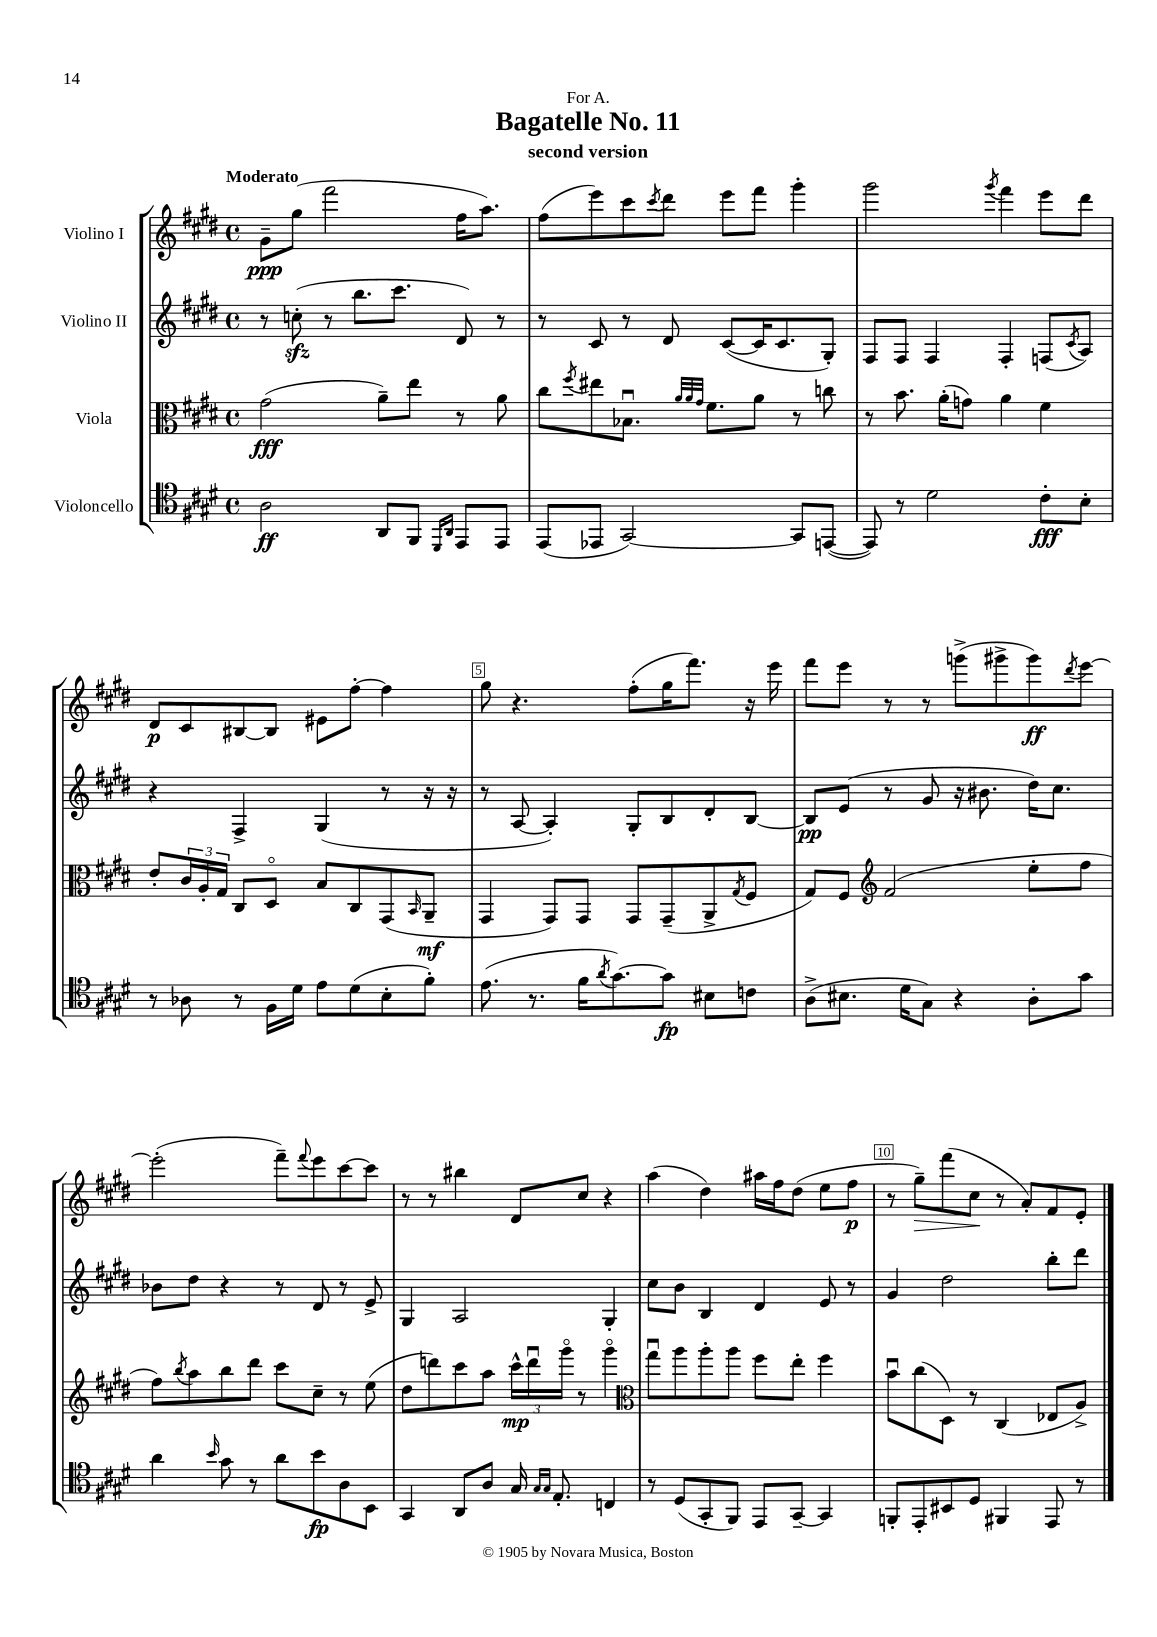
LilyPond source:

\header { title = "Bagatelle No. 11" subtitle = "second version" dedication = "For A." }
<<
\new StaffGroup <<
\new Staff = "s0" \with { instrumentName = "Violino I" } {
    \clef treble \key e \major \defaultTimeSignature \time 4/4 \tempo "Moderato"
    gis'8--\ppp gis''8( fis'''2 fis''16 a''8.) |
    fis''8( e'''8) cis'''8 \acciaccatura { cis'''8 } dis'''8 e'''8 fis'''8 gis'''4-. |
    gis'''2 \acciaccatura { gis'''8 } fis'''4 e'''8 dis'''8 |
    dis'8\p cis'8 bis8~ bis8 eis'8 fis''8~-. fis''4 |
    gis''8 r4. fis''8-.( gis''16 fis'''8.) r16 e'''16 |
    fis'''8 e'''8 r8 r8 g'''8->( gis'''8-> gis'''8\ff) \acciaccatura { dis'''8 } e'''8~ |
    e'''2-.( fis'''8--) \appoggiatura { fis'''8 } e'''8 cis'''8~ cis'''8 |
    r8 r8 bis''4 dis'8 cis''8 r4 |
    a''4( dis''4) ais''16 fis''16 dis''8( e''8 fis''8\p |
    r8 gis''8--\>) fis'''8( cis''8\! r8 a'8-.) fis'8 e'8-. \bar "|." |
}
\new Staff = "s1" \with { instrumentName = "Violino II" } {
    \clef treble \key e \major \defaultTimeSignature \time 4/4
    r8 c''8-.\sfz( r8 b''8. cis'''8. dis'8) r8 |
    r8 cis'8 r8 dis'8 cis'8~( cis'16 cis'8. gis8-.) |
    fis8 fis8 fis4 fis4-. f8( \acciaccatura { cis'8 } a8) |
    r4 fis4-> gis4( r8 r16 r16 |
    r8 a8~ a4-.) gis8-. b8 dis'8-. b8~ |
    b8\pp e'8( r8 gis'8 r16 bis'8. dis''16) cis''8. |
    bes'8 dis''8 r4 r8 dis'8 r8 e'8-> |
    gis4 a2 gis4-. |
    cis''8 b'8 b4 dis'4 e'8 r8 |
    gis'4 dis''2 b''8-. dis'''8 \bar "|." |
}
\new Staff = "s2" \with { instrumentName = "Viola" } {
    \clef alto \key e \major \defaultTimeSignature \time 4/4
    gis'2\fff( a'8--) e''8 r8 a'8 |
    cis''8 \acciaccatura { fis''8 } eis''8 bes8.\downbow \grace { a'32 a'32 gis'32 } fis'8. a'8 r8 c''8 |
    r8 b'8. a'16-.( g'8) a'4 fis'4 |
    e'8-. \tuplet 3/2 { cis'16 a16-. gis16 } cis8 dis8\flageolet b8 cis8 gis,8( \grace { b,16 } a,8--\mf |
    gis,4 gis,8) gis,8 gis,8 gis,8--( a,8-> \acciaccatura { gis8 } fis8 |
    gis8) fis8 \clef treble fis'2( e''8-. fis''8 |
    fis''8) \acciaccatura { b''8 } a''8 b''8 dis'''8 cis'''8 cis''8-- r8 e''8( |
    dis''8 d'''8) cis'''8 a''8 \tuplet 3/2 { cis'''16-^\mp d'''16\downbow gis'''16\flageolet } r8 gis'''4\flageolet |
    \clef alto gis''8\downbow a''8 a''8-. a''8 fis''8 e''8-. fis''4 |
    b'8\downbow cis''8( dis8) r8 cis4( ees8 a8->) \bar "|." |
}
\new Staff = "s3" \with { instrumentName = "Violoncello" } {
    \clef tenor \key e \major \defaultTimeSignature \time 4/4
    a2\ff a,8 fis,8 \grace { dis,16 a,16 } e,8 e,8 |
    e,8( ees,8 gis,2~) gis,8 e,8~( |
    e,8) r8 dis'2 cis'8-.\fff b8-. |
    r8 aes8 r8 fis16 dis'16 e'8 dis'8( b8-. fis'8-.) |
    e'8.( r8. fis'16 \acciaccatura { a'8 } gis'8.~) gis'8\fp bis8 c'8 |
    a8->( bis8. dis'16 gis8) r4 a8-. gis'8 |
    a'4 \grace { b'16 } gis'8 r8 a'8 b'8\fp a8 b,8 |
    gis,4 a,8 a8 gis16 \grace { gis16 gis16 } e8.-. c4 |
    r8 dis8( gis,8-. fis,8) e,8 gis,8~-- gis,4 |
    f,8-. e,8-. bis,8 dis8 fis,4 e,8 r8 \bar "|." |
}
>>
>>
\layout { \context { \Score \override BarNumber.break-visibility = ##(#f #t #t) barNumberVisibility = #(every-nth-bar-number-visible 5) \override BarNumber.stencil = #(make-stencil-boxer 0.1 0.3 ly:text-interface::print) } }
